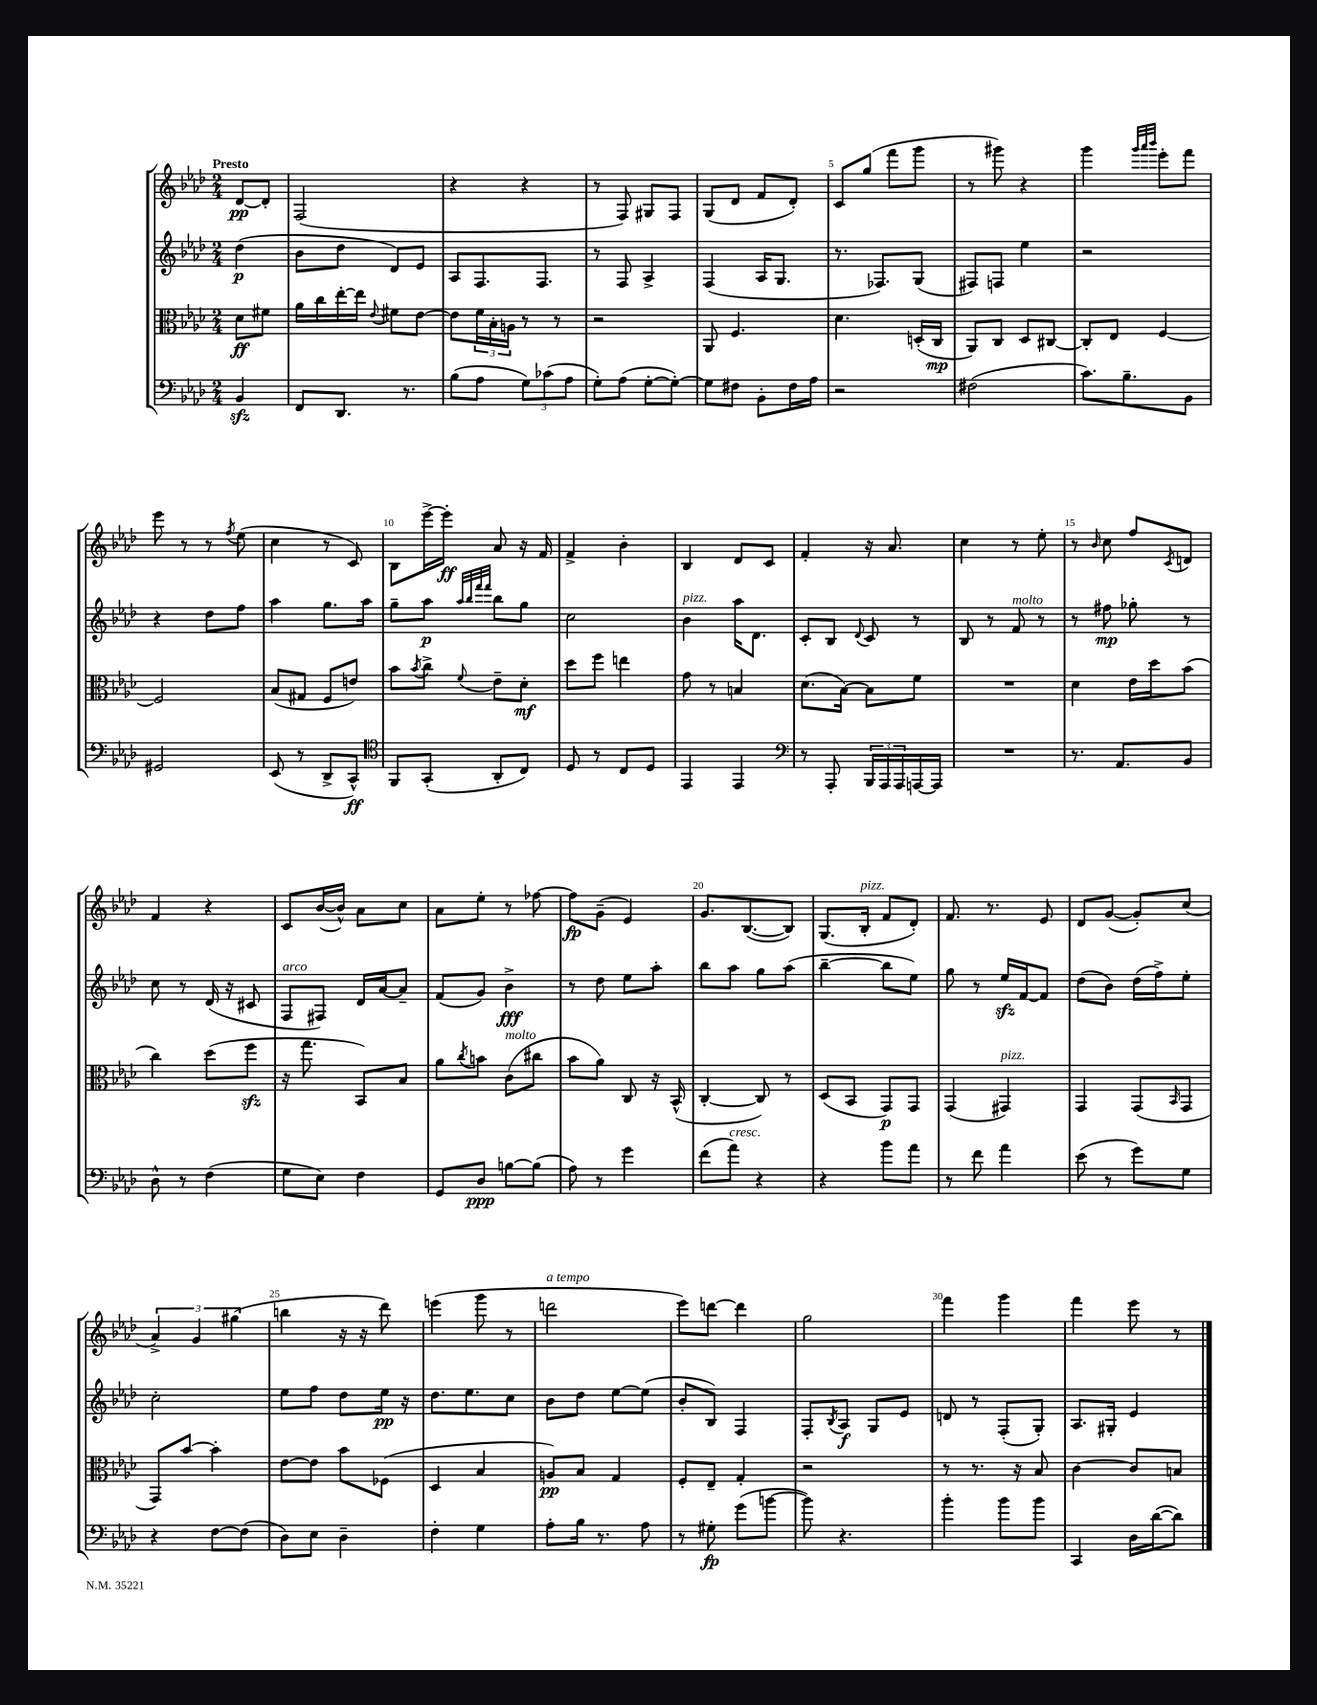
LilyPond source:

<<
\new StaffGroup <<
\new Staff = "s0" {
    \clef treble \key aes \major \numericTimeSignature \time 2/4 \partial 4 \tempo "Presto"
    des'8~\pp des'8-. |
    f2( |
    r4 r4 |
    r8 f8) gis8 f8 |
    g8( des'8 f'8 des'8-.) |
    c'8 g''8( f'''8 g'''8 |
    r8 gis'''8) r4 |
    g'''4 \grace { g'''32 aes'''32 bes'''32 } ees'''8-. f'''8 |
    ees'''8 r8 r8 \acciaccatura { f''8 } ees''8( |
    c''4 r8 c'8) |
    bes8 ees'''16~-> ees'''16-.\ff aes'8 r16 f'16 |
    f'4-> bes'4-. |
    bes4 des'8 c'8 |
    f'4-. r16 aes'8. |
    c''4 r8 ees''8-. |
    r8 \grace { bes'16 } c''8 f''8 \acciaccatura { c'8 } d'8 |
    f'4 r4 |
    c'8 bes'16~( bes'16-^) aes'8 c''8 |
    aes'8 ees''8-. r8 fes''8~ |
    fes''8\fp g'8--( ees'4) |
    g'8. bes8.~( bes8) |
    g8.( bes16-.^\markup { \italic "pizz." } f'8 des'8-.) |
    f'8. r8. ees'8 |
    des'8 g'8~( g'8-.) c''8( |
    \tuplet 3/2 { aes'4->) g'4 gis''4( } |
    b''4 r16 r16 des'''8) |
    e'''4( g'''8 r8 |
    d'''2^\markup { \italic "a tempo" } |
    ees'''8) d'''8~ d'''4 |
    g''2 |
    f'''4 g'''4 |
    f'''4 ees'''8 r8 \bar "|." |
}
\new Staff = "s1" {
    \clef treble \key aes \major \numericTimeSignature \time 2/4 \partial 4
    des''4\p( |
    bes'8 des''8 des'8) ees'8 |
    aes8 f8. f8. |
    r8 f8 aes4-> |
    f4( aes16 g8. |
    r8. fes8.) g8( |
    fis8) f8 ees''4 |
    r2 |
    r4 des''8 f''8 |
    aes''4 g''8. aes''16 |
    g''8-- aes''8\p \grace { aes''32 bes''32 f'''32 f'''32 } bes''8 g''8 |
    c''2 |
    bes'4^\markup { \italic "pizz." } aes''16 des'8. |
    c'8-. bes8 \appoggiatura { des'8 } c'8 r8 |
    bes8 r8 f'8^\markup { \italic "molto" } r8 |
    r8 fis''8\mp ges''8-. r8 |
    c''8 r8 des'16( r16 cis'8 |
    f8^\markup { \italic "arco" } fis8) des'16 aes'16~ aes'8-- |
    f'8( g'8) bes'4->\fff |
    r8 des''8 ees''8 aes''8-. |
    bes''8 aes''8 g''8 aes''8( |
    bes''4~-- bes''8 ees''8) |
    g''8 r8 ees''16\sfz f'16~ f'8 |
    des''8( bes'8) des''16( f''16->) ees''8-. |
    c''2-. |
    ees''8 f''8 des''8 ees''16\pp r16 |
    des''8. ees''8. c''8 |
    bes'8 des''8 ees''8~ ees''8( |
    bes'8-. bes8) f4 |
    f8-. \acciaccatura { bes8 } aes8\f g8 ees'8 |
    d'8 r8 f8-.( g8-.) |
    aes8. gis16-. ees'4 \bar "|." |
}
\new Staff = "s2" {
    \clef alto \key aes \major \numericTimeSignature \time 2/4 \partial 4
    des'8\ff fis'8 |
    aes'16 c''16 ees''16~-. ees''16 \appoggiatura { ees'8 } fis'8 ees'8~ |
    ees'8 \tuplet 3/2 { f'16 bes16-. a16 } r8 r8 |
    r2 |
    aes,8 f4. |
    des'4. d16-.( c16\mp |
    aes,8) c8 des8 cis8~ |
    cis8-. ees8 f4~ |
    f2 |
    bes8( gis8 f8 e'8) |
    bes'8 \acciaccatura { bes'8 } c''8-> \appoggiatura { f'8 } ees'8-- des'8-.\mf |
    des''8 f''8 e''4 |
    g'8 r8 b4 |
    des'8.( bes16~) bes8 f'8 |
    R2 |
    des'4 ees'16 des''16 bes'8( |
    c''4) des''8( f''8\sfz |
    r16 g''8. bes,8) bes8 |
    aes'8 \acciaccatura { c''8 } b'8 c'8^\markup { \italic "molto" }( cis''8 |
    bes'8 aes'8) c8 r16 bes,16-^( |
    c4~-. c8) r8 |
    des8( bes,8 g,8\p) g,8 |
    g,4( gis,4^\markup { \italic "pizz." }) |
    g,4 g,8( \grace { bes,16 } g,8 |
    g,8) bes'8~ bes'4-. |
    ees'8~ ees'8 bes'8 fes8( |
    des4 bes4 |
    a8\pp) bes8 g4 |
    f8-. ees8-- g4-. |
    r2 |
    r8 r8. r16 bes8 |
    c'4~ c'8 b8 \bar "|." |
}
\new Staff = "s3" {
    \clef bass \key aes \major \numericTimeSignature \time 2/4 \partial 4
    bes,4\sfz |
    f,8 des,8. r8. |
    bes8( aes8 \tuplet 3/2 { g8) ces'8( aes8 } |
    g8-.) aes8( g8~-. g8~-.) |
    g8 fis8 bes,8-. fis16 aes16 |
    r2 |
    fis2( |
    c'8.) bes8.-- bes,8 |
    gis,2 |
    ees,8( r8 des,8-> c,8-^\ff) |
    \clef tenor f,8 g,8-.( aes,8-. c8) |
    des8 r8 c8 des8 |
    ees,4 ees,4 |
    \clef bass r8 aes,,8-. \tuplet 3/2 { bes,,16 aes,,16 aes,,16 } a,,16~ a,,16 |
    R2 |
    r8. aes,8. bes,8 |
    des8-^ r8 f4( |
    g8 ees8) f4 |
    g,8 des8\ppp b8~ b8( |
    aes8) r8 g'4 |
    f'8( aes'8^\markup { \italic "cresc." }) r4 |
    r4 bes'8 aes'8 |
    r8 f'8 aes'4 |
    ees'8( r8 g'8) g8 |
    r4 f8~ f8( |
    des8) ees8 des4-- |
    f4-. g4 |
    aes8-. bes16 r8. aes8 |
    r8 gis8-.\fp g'8( b'8~ |
    b'8) r4. |
    bes'4-. bes'8 bes'8 |
    c,4 des16 des'16~( des'8) \bar "|." |
}
>>
>>
\layout { \context { \Score \override BarNumber.break-visibility = ##(#f #t #t) barNumberVisibility = #(every-nth-bar-number-visible 5) } }
